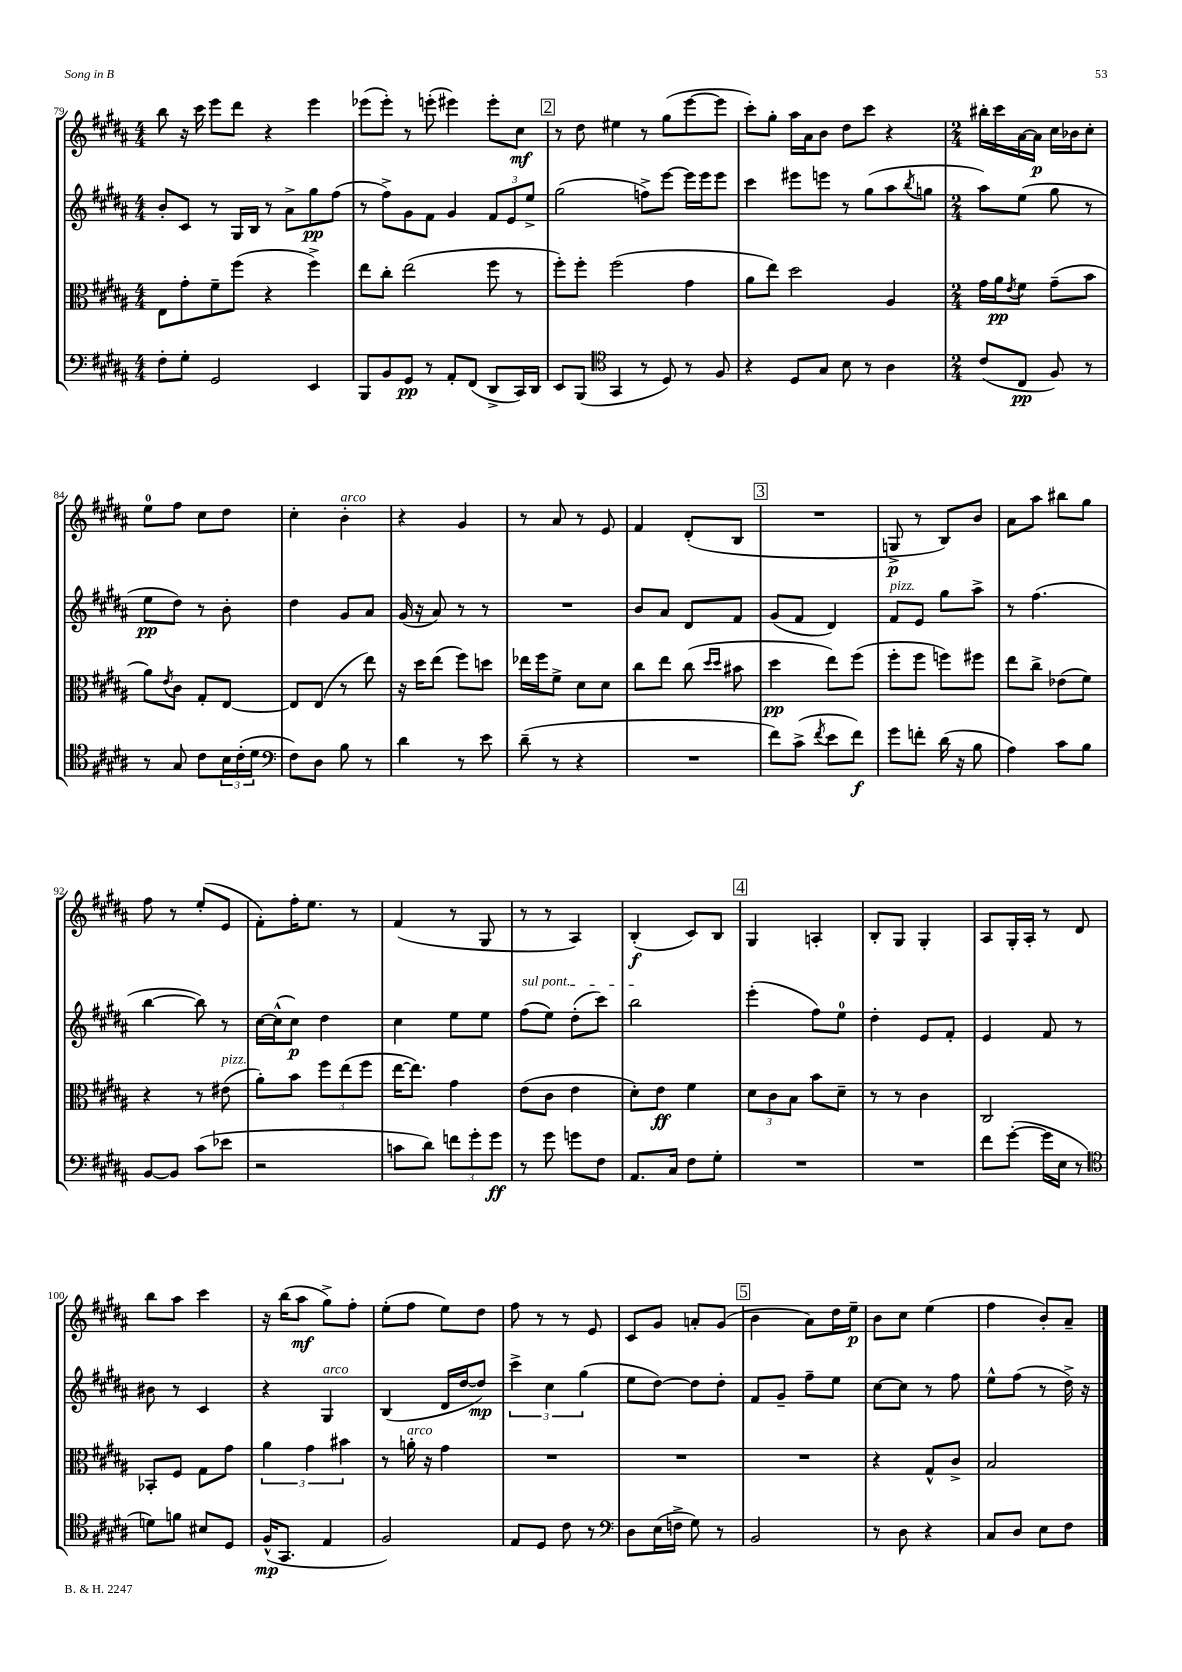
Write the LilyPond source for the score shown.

<<
\new StaffGroup <<
\new Staff = "s0" {
    \clef treble \key b \major \numericTimeSignature \time 4/4
    b''8 r16 cis'''16 e'''8 dis'''8 r4 e'''4 |
    ees'''8( ees'''8-.) r8 e'''8-.( eis'''4) eis'''8-. cis''8\mf |
    \mark \markup { \box "2" } r8 dis''8 eis''4 r8 gis''8( e'''8~ e'''8 |
    cis'''8-.) gis''8-. ais''16 ais'16 b'8 dis''8 cis'''8 r4 |
    \numericTimeSignature \time 2/4 bis''16-. cis'''16 ais'16~ ais'16\p cis''16 bes'16 cis''8-. |
    e''8-0 fis''8 cis''8 dis''8 |
    cis''4-. b'4-.^\markup { \italic "arco" } |
    r4 gis'4 |
    r8 ais'8 r8 e'8 |
    fis'4 dis'8-.( b8 |
    \mark \markup { \box "3" } R2 |
    g8->\p r8 b8) b'8 |
    ais'8 ais''8 bis''8 gis''8 |
    fis''8 r8 e''8-.( e'8 |
    fis'8-.) fis''16-. e''8. r8 |
    fis'4( r8 gis8 |
    r8 r8 ais4) |
    b4-.\f( cis'8) b8 |
    \mark \markup { \box "4" } gis4 a4-. |
    b8-. gis8 gis4-. |
    ais8 gis16-. ais16-. r8 dis'8 |
    b''8 ais''8 cis'''4 |
    r16 b''16( ais''8\mf gis''8->) fis''8-. |
    e''8-.( fis''8 e''8) dis''8 |
    fis''8 r8 r8 e'8 |
    cis'8 gis'8 a'8-. gis'8( |
    \mark \markup { \box "5" } b'4 ais'8) dis''16 e''16--\p |
    b'8 cis''8 e''4( |
    fis''4 b'8-.) ais'8-- \bar "|." |
}
\new Staff = "s1" {
    \clef treble \key b \major \numericTimeSignature \time 4/4
    b'8-. cis'8 r8 gis16 b16 r8 ais'8-> gis''8\pp fis''8( |
    r8 fis''8->) gis'8 fis'8 gis'4 \tuplet 3/2 { fis'8 e'8 e''8-> } |
    \mark \markup { \box "2" } gis''2( f''8->) e'''8~ e'''16 e'''16 e'''8 |
    cis'''4 eis'''8 e'''8 r8 gis''8( ais''8 \acciaccatura { b''8 } g''8 |
    \numericTimeSignature \time 2/4 ais''8) e''8( gis''8 r8 |
    e''8\pp dis''8) r8 b'8-. |
    dis''4 gis'8 ais'8 |
    gis'16( r16 ais'8) r8 r8 |
    R2 |
    b'8 ais'8 dis'8 fis'8 |
    \mark \markup { \box "3" } gis'8( fis'8 dis'4) |
    fis'8^\markup { \italic "pizz." } e'8 gis''8 ais''8-> |
    r8 fis''4.( |
    b''4~ b''8) r8 |
    cis''16~ cis''16-^( cis''8\p) dis''4 |
    cis''4 e''8 e''8 |
    \once \override TextSpanner.bound-details.left.text = \markup { \italic "sul pont." } fis''8\startTextSpan( e''8) dis''8-.( cis'''8) |
    b''2\stopTextSpan |
    \mark \markup { \box "4" } e'''4-.( fis''8) e''8-0 |
    dis''4-. e'8 fis'8-. |
    e'4 fis'8 r8 |
    bis'8 r8 cis'4 |
    r4 gis4^\markup { \italic "arco" } |
    b4( dis'16 dis''16~ dis''8\mp) |
    \tuplet 3/2 { cis'''4-> cis''4 gis''4( } |
    e''8 dis''8~) dis''8 dis''8-. |
    \mark \markup { \box "5" } fis'8 gis'8-- fis''8-- e''8 |
    cis''8~ cis''8 r8 fis''8 |
    e''8-^ fis''8( r8 dis''16->) r16 \bar "|." |
}
\new Staff = "s2" {
    \clef alto \key b \major \numericTimeSignature \time 4/4
    e8 gis'8-. fis'8-- fis''8( r4 fis''4->) |
    e''8 cis''8-. e''2( fis''8 r8 |
    \mark \markup { \box "2" } fis''8-.) fis''8-. fis''2( gis'4 |
    ais'8 e''8) dis''2 ais4 |
    \numericTimeSignature \time 2/4 gis'16 ais'16\pp \acciaccatura { e'8 } fis'8 gis'8--( b'8 |
    ais'8) \acciaccatura { e'8 } cis'8 gis8-. e8~ |
    e8 e8( r8 e''8) |
    r16 dis''16 e''8( fis''8) d''8 |
    ees''16 fis''16 fis'8-> dis'8 dis'8 |
    cis''8 e''8 cis''8( \grace { dis''16 dis''16 } bis'8 |
    \mark \markup { \box "3" } dis''4\pp e''8) fis''8( |
    fis''8-. fis''8 f''8) fis''8 |
    e''8 cis''8-> ees'8( fis'8) |
    r4 r8 eis'8^\markup { \italic "pizz." }( |
    ais'8-.) b'8 \tuplet 3/2 { fis''8 e''8( fis''8 } |
    e''16~ e''8.) gis'4 |
    e'8( cis'8 e'4 |
    dis'8-.) e'8\ff fis'4 |
    \mark \markup { \box "4" } \tuplet 3/2 { dis'8 cis'8 b8 } b'8 dis'8-- |
    r8 r8 cis'4 |
    cis2 |
    bes,8-. fis8 gis8 gis'8 |
    \tuplet 3/2 { ais'4 gis'4 bis'4 } |
    r8 a'16-.^\markup { \italic "arco" } r16 gis'4 |
    R2 |
    R2 |
    \mark \markup { \box "5" } R2 |
    r4 gis8-^ cis'8-> |
    b2 \bar "|." |
}
\new Staff = "s3" {
    \clef bass \key b \major \numericTimeSignature \time 4/4
    fis8-. gis8-. gis,2 e,4 |
    b,,8 b,8 gis,8\pp r8 ais,8-. fis,8( dis,8-> cis,16) dis,16 |
    \mark \markup { \box "2" } e,8 b,,8( \clef tenor gis,4 r8 dis8) r8 fis8 |
    r4 dis8 gis8 b8 r8 ais4 |
    \numericTimeSignature \time 2/4 cis'8( cis8\pp fis8) r8 |
    r8 gis8 cis'8 \tuplet 3/2 { b16 cis'16-.( dis'16 } |
    \clef bass fis8) dis8 b8 r8 |
    dis'4 r8 e'8 |
    dis'8--( r8 r4 |
    R2 |
    \mark \markup { \box "3" } fis'8) cis'8->( \acciaccatura { fis'8 } e'8 fis'8\f) |
    gis'8 f'8-. dis'16( r16 b8 |
    ais4) cis'8 b8 |
    b,8~ b,8 cis'8( ees'8 |
    r2 |
    c'8 dis'8) \tuplet 3/2 { f'8 gis'8-. gis'8\ff } |
    r8 gis'8 g'8 fis8 |
    ais,8. cis16 fis8 gis8-. |
    \mark \markup { \box "4" } R2 |
    R2 |
    fis'8 gis'8~-.( gis'16 e16 r8 |
    \clef tenor d'8) f'8 bis8 dis8 |
    fis16-^\mp( gis,8. e4 |
    fis2) |
    e8 dis8 cis'8 r8 |
    \clef bass dis8 e16( f16-> gis8) r8 |
    \mark \markup { \box "5" } b,2 |
    r8 dis8 r4 |
    cis8 dis8 e8 fis8 \bar "|." |
}
>>
>>
\layout { \context { \Score currentBarNumber = #79 } }
